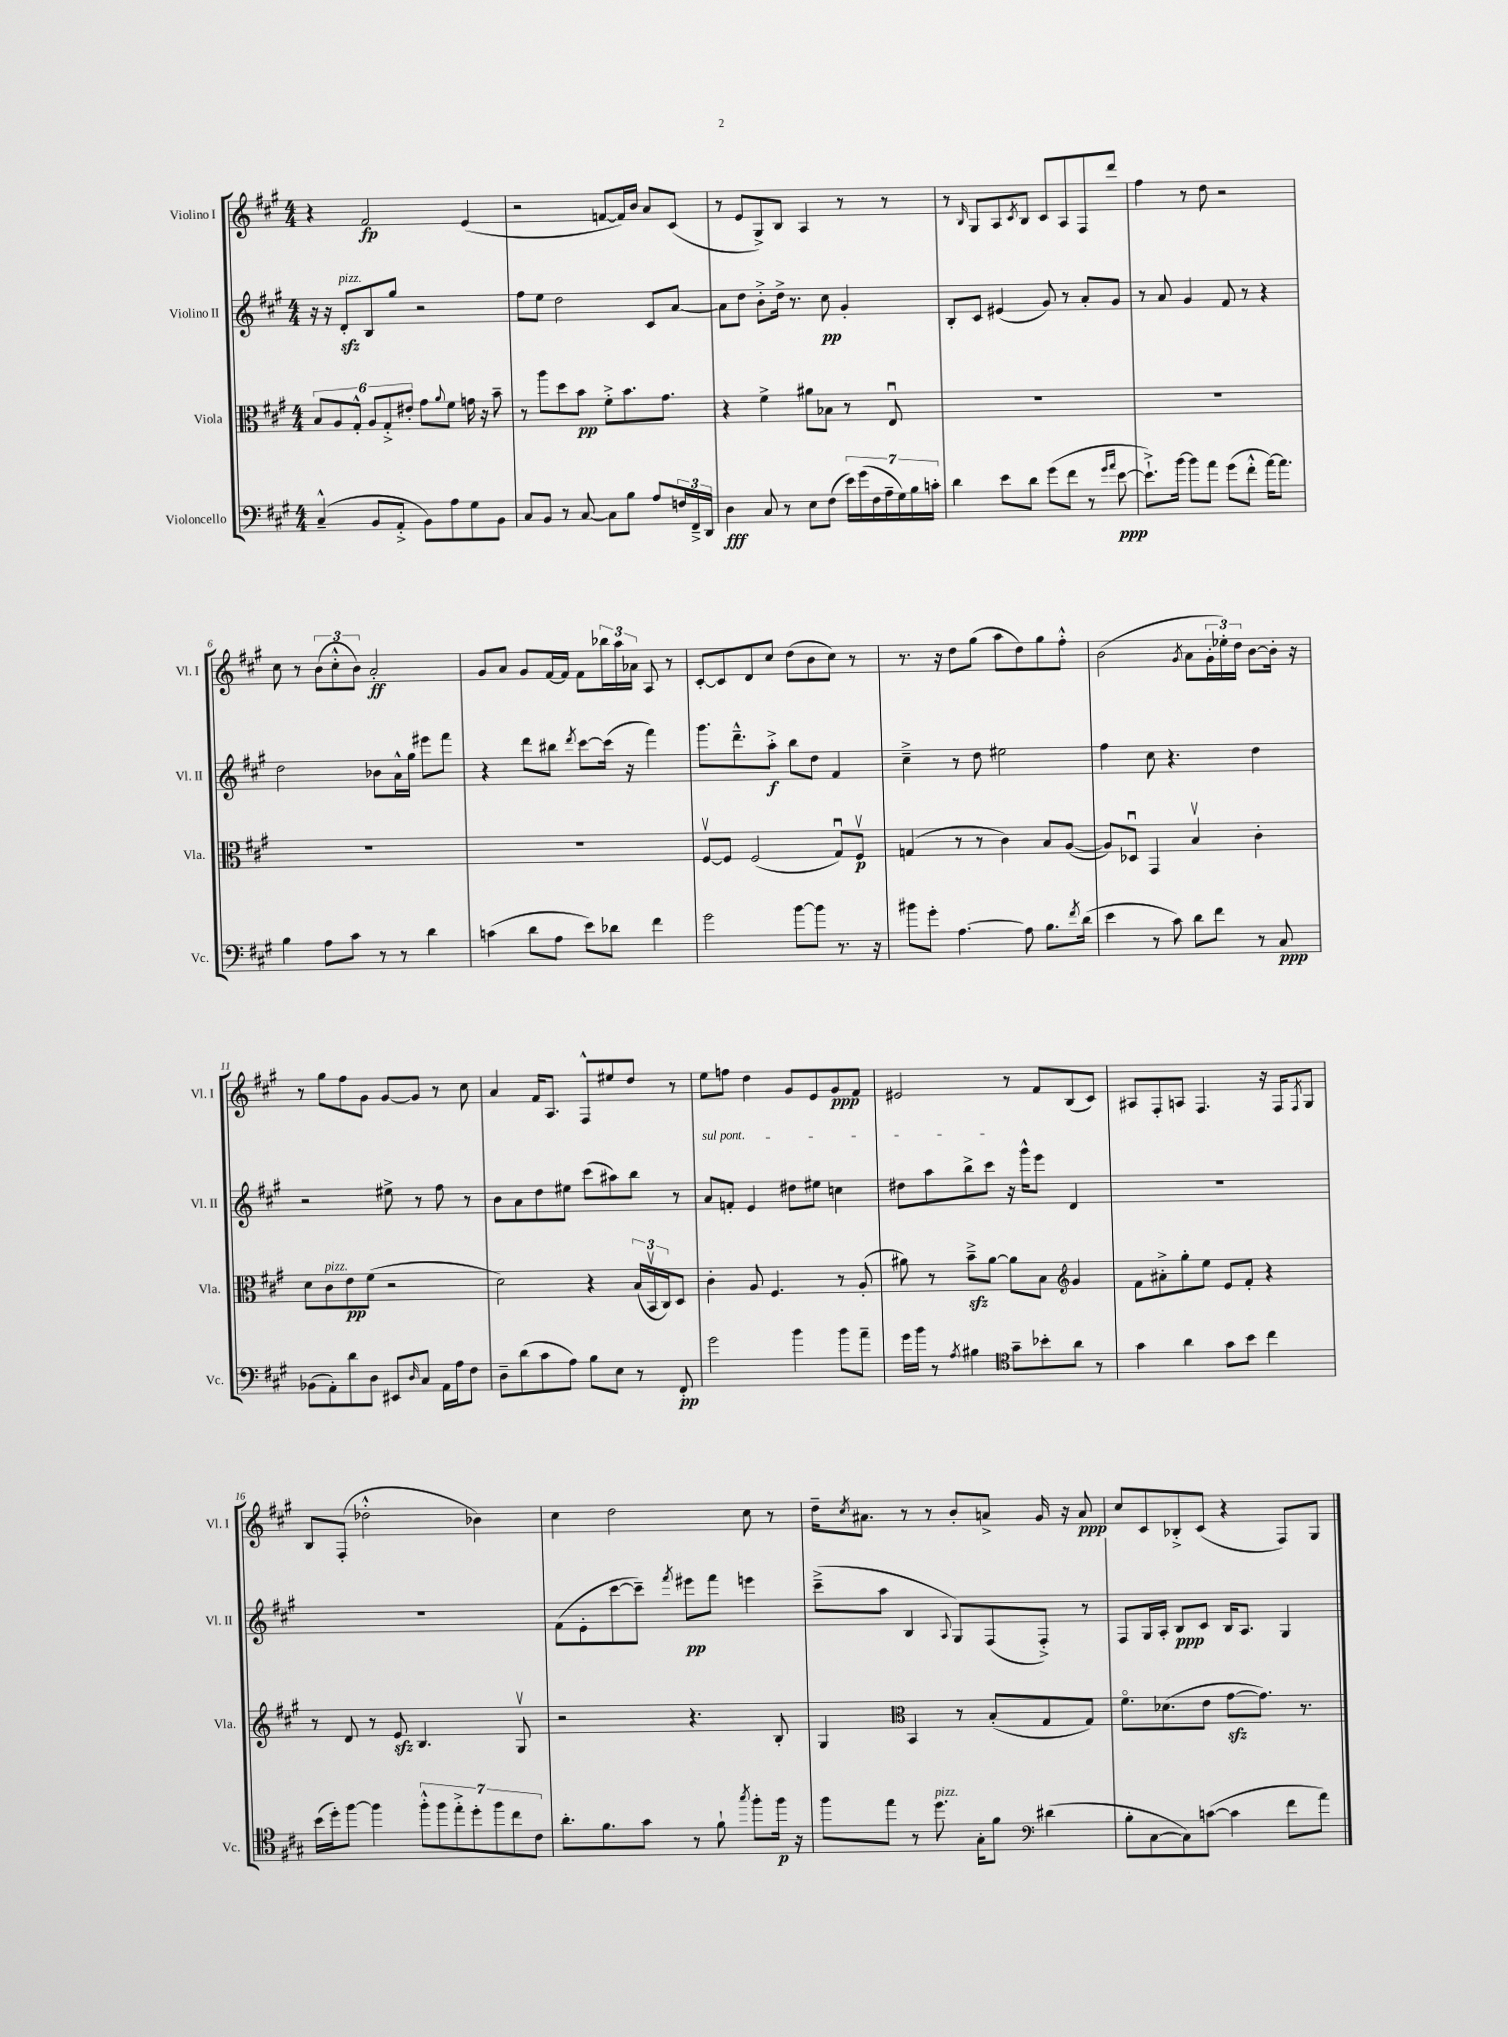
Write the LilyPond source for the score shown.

<<
\new StaffGroup <<
\new Staff = "s0" \with { instrumentName = "Violino I" shortInstrumentName = "Vl. I" } {
    \clef treble \key a \major \numericTimeSignature \time 4/4
    r4 fis'2\fp e'4( |
    r2 f'8~ f'16) b'16 a'8 cis'8( |
    r8 e'8 gis8->) b8 a4 r8 r8 |
    r8 \grace { b16 } gis8 a8 \acciaccatura { cis'8 } b8 cis'8 a8 fis8 d'''8 |
    fis''4 r8 d''8 r2 |
    cis''8 r8 \tuplet 3/2 { b'8( cis''8-.-^ b'8) } a'2-.\ff |
    gis'8 a'8 gis'8 fis'16~ fis'16 fis'8 \tuplet 3/2 { bes''16 a''16 aes'16 } a8 r8 |
    cis'8~-. cis'8 d'8 cis''8 d''8( b'8 cis''8) r8 |
    r8. r16 d''8 gis''8( a''8 d''8) gis''8 fis''8-.-^ |
    b'2( \acciaccatura { gis'8 } a'8 \tuplet 3/2 { gis'16-. ees''16-.) d''16 } b'8~ b'16-. r16 |
    r8 gis''8 fis''8 gis'8 gis'8~ gis'8 r8 cis''8 |
    a'4 fis'16 a8. fis8-^ eis''8 d''8 r8 |
    e''8 f''8 d''4 gis'8 e'8 gis'8\ppp fis'8 |
    eis'2 r8 fis'8 b8( cis'8) |
    ais8 fis8-. a8 fis4. r16 fis16 \acciaccatura { fis8 } gis8 |
    b8 fis8-.( des''2-.-^ bes'4) |
    cis''4 d''2 cis''8 r8 |
    d''16-- \acciaccatura { cis''8 } ais'8. r8 r8 b'8-. a'8-> gis'16 r16 a'8\ppp |
    cis''8 cis'8 bes8-.-> cis'8( r4 fis8) gis8 \bar "|." |
}
\new Staff = "s1" \with { instrumentName = "Violino II" shortInstrumentName = "Vl. II" } {
    \clef treble \key a \major \numericTimeSignature \time 4/4
    r16 r16 d'8-.\sfz^\markup { \italic "pizz." } b8 gis''8 r2 |
    fis''8 e''8 d''2 cis'8 a'8~ |
    a'8 d''8 b'8-.-> d''16-> r8. cis''8\pp gis'4-. |
    b8-. cis'8 eis'4( gis'8) r8 a'8-. gis'8 |
    r8 a'8 gis'4 fis'8 r8 r4 |
    d''2 bes'8 a'16-^ gis''16 eis'''8 fis'''8 |
    r4 d'''8 bis''8 \acciaccatura { d'''8 } cis'''8~ cis'''16( r16 fis'''4) |
    gis'''8. d'''8.---^ a''8-.->\f b''8 d''8 fis'4 |
    cis''4---> r8 d''8 eis''2 |
    fis''4 cis''8 r4. d''4 |
    r2 eis''8-> r8 fis''8 r8 |
    b'8 a'8 d''8 eis''8 cis'''8( ais''8) b''8 r8 |
    \once \override TextSpanner.bound-details.left.text = \markup { \italic "sul pont." } a'8\startTextSpan f'8-. e'4 dis''8 eis''8 c''4 |
    dis''8 a''8 b''8-> cis'''8\stopTextSpan r16 gis'''16-^ e'''8 d'4 |
    R1 |
    R1 |
    fis'8( e'8-. cis'''8~ cis'''8--) \acciaccatura { fis'''8 } eis'''8\pp fis'''8 e'''4 |
    cis'''8--->( a''8 b4 \appoggiatura { a8 } gis8) fis8( fis8-.->) r8 |
    fis8 gis16 a16-. b8\ppp cis'8 b16 a8. gis4 \bar "|." |
}
\new Staff = "s2" \with { instrumentName = "Viola" shortInstrumentName = "Vla." } {
    \clef alto \key a \major \numericTimeSignature \time 4/4
    \tuplet 6/4 { b8 a8 gis8-.-^ a8 gis8-.-> eis'8-. } gis'8 \appoggiatura { a'8 } fis'8 g'16 r16 b'8-- |
    r8 a''8 d''8 b'8\pp fis'8-.-> b'8. gis'8. |
    r4 fis'4-> ais'8 bes8 r8 e8\downbow |
    R1 |
    R1 |
    R1 |
    R1 |
    fis8~\upbow fis8 fis2( gis8\downbow) fis8\upbow\p |
    g4( r8 r8 cis'4) b8 a8~( |
    a8) des8\downbow gis,4 b4\upbow cis'4-. |
    d'8 cis'8^\markup { \italic "pizz." } e'8\pp fis'8( r2 |
    d'2) r4 \tuplet 3/2 { b16( b,16\upbow cis16) } d8 |
    cis'4-. a8 fis4. r8 a8-.( |
    ais'8) r8 b'8--->\sfz ais'8~ ais'8 b8 \clef treble gis'4 |
    fis'8 ais'8-.-> gis''8-. e''8 e'8 fis'8-. r4 |
    r8 d'8 r8 e'8\sfz b4. gis8\upbow |
    r2 r4. b8-. |
    gis4 \clef alto b,4 r8 b8-.( gis8 gis8) |
    fis'8.\flageolet des'8.( e'8 gis'8~\sfz gis'8.) r8. \bar "|." |
}
\new Staff = "s3" \with { instrumentName = "Violoncello" shortInstrumentName = "Vc." } {
    \clef bass \key a \major \numericTimeSignature \time 4/4
    cis4---^( b,8 a,8-.-> b,8) a8 gis8 b,8 |
    cis8 b,8 r8 cis8~ cis8 b8 a8 \tuplet 3/2 { f16 fis,16---> d,16 } |
    d4\fff cis8 r8 e8 fis8( \tuplet 7/4 { e'16) gis'16( fis16 a16-- gis16) b16 c'16-. } |
    d'4 e'8 d'8 gis'8( fis'8 r8 \grace { gis'16 a'16 } e'8~\ppp |
    e'8.-!->) b'16~ b'8 a'8 gis'8( fis'8-.-^ a'16~) a'8. |
    b4 a8 cis'8 r8 r8 d'4 |
    c'4( d'8 a8 e'8) des'8 fis'4 |
    gis'2 b'8~ b'8 r8. r16 |
    bis'8 gis'8-. a4.~ a8 b8. \acciaccatura { fis'8 } d'16( |
    e'4 r8 cis'8) d'8 fis'8 r8 cis8\ppp |
    bes,8( a,8-.) d'8 d8 eis,8 \grace { d16 } cis8 a,16 a16 fis8 |
    d8-- d'8( cis'8 a8) b8 e8 r8 fis,8-.\pp |
    gis'2 b'4 b'8 a'8-- |
    gis'16 b'16 r8 \acciaccatura { a8 } bis4 \clef tenor gis'8-- bes'8-. a'8 r8 |
    gis'4 a'4 gis'8 b'8 cis''4 |
    b'16( d''16-.) fis''8~ fis''4 \tuplet 7/4 { fis''8-.-^ fis''8 e''8-.-> d''8-. fis''8 cis''8 cis'8 } |
    a'8.-. fis'8. gis'8 r8 fis'8-! \acciaccatura { gis''8 } fis''8-. fis''16\p r16 |
    fis''8 e''8 r8 d''8.^\markup { \italic "pizz." } gis16-. fis'8 \clef bass dis'4( |
    b8-. cis8~ cis8) c'8~( c'4 fis'8 a'8) \bar "|." |
}
>>
>>
